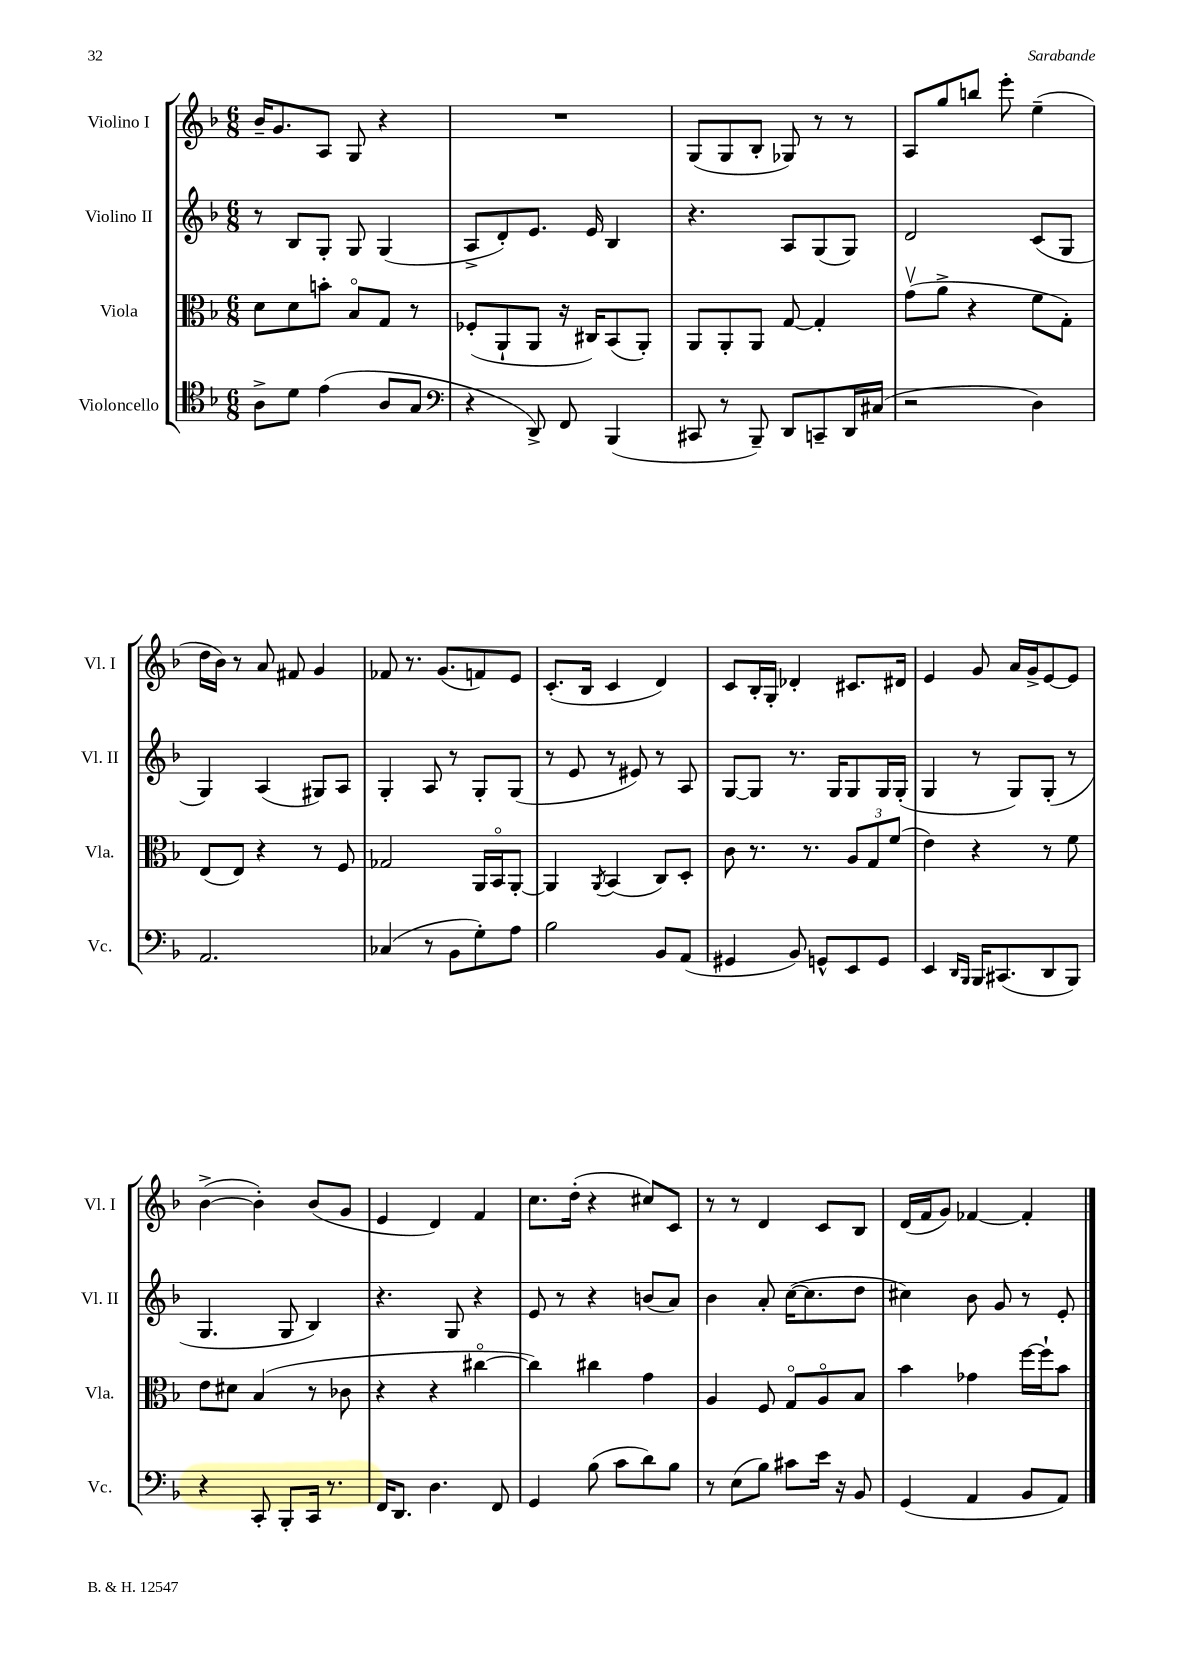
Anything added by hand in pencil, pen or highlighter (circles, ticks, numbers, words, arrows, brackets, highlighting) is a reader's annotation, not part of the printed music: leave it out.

**kern	**kern	**kern	**kern
*staff4	*staff3	*staff2	*staff1
*clefC4	*clefC3	*clefG2	*clefG2
*k[b-]	*k[b-]	*k[b-]	*k[b-]
*M6/8	*M6/8	*M6/8	*M6/8
8A^\L	8d\L	8r	16b-~/LK
.	.	.	8.g/
8d\J	8d\	8B-/L	.
(4e\	8b'\J	8G'/J	8A/J
.	8B-o/L	8G/	8G/
8A/L	8G/J	(4G/	4r
8G/J	8r	.	.
=	=	=	=
*clefF4	*	*	*
4r	(8F-'/L	8A^/L	2.r
.	8AA`/	8d'/)	.
8DD^/)	8AA/J	8.e/J	.
8FF/	16r	.	.
.	16C#/LK)	16e/	.
(4BBB-/	(8BB-/	4B-/	.
.	8AA'/J)	.	.
=	=	=	=
8CC#/	8AA/L	4.r	(8G/L
8r	8AA'/	.	8G/
8BBB-~/)	8AA/J	.	8B-'/J
8DD/L	[8G/	8A/L	8G-/)
8CC~/	4G'/]	(8G/	8r
16DD/L	.	8G/J)	8r
(16C#/JJ	.	.	.
=	=	=	=
2r	(8gv\L	2d/	8A/L
.	8a^\J	.	8gg/
.	4r	.	8bb/J
.	.	.	8eee'\
4D\)	8f\L	(8c/L	(4ee~\
.	8G'\J)	8G/J	.
=	=	=	=
2.AA/	(8E/L	4G/)	16dd\LL
.	.	.	16b-\JJ)
.	8E/J)	.	8r
.	4r	(4A/	8a/
.	.	.	8f#/
.	8r	8G#/L)	4g/
.	8F/	8A/J	.
=	=	=	=
(4C-/	2G-/	4G'/	8f-/
.	.	.	8.r
8r	.	8A/	.
.	.	.	(8.g/L
8BB-\L	.	8r	.
8G'\)	16AA/LL	8G'/L	8f/)
.	16BB-o/J	.	.
8A\J	[8AA'/J	(8G/J	8e/J
=	=	=	=
2B-\	4AA/]	8r	(8.c'/L
.	.	8e/	.
.	.	.	16B-/Jk
.	8qAA/	.	.
.	(4BB-/	8r	4c/
.	.	8e#/)	.
8BB-/L	8C/L)	8r	4d/)
(8AA/J	8D'/J	8A/	.
=	=	=	=
4GG#/	8c\	[8G/L	8c/L
.	8.r	8G/]J	16B-'/L
.	.	.	16G'/JJ
8BB-/)	.	8.r	4d-'/
.	8.r	.	.
8GG^^/L	.	.	.
.	.	16G/LK	.
8EE/	12A/L	8G/	8.c#/L
.	12G/	.	.
8GG/J	.	16G/L	.
.	(12f/J	.	.
.	.	(16G'/JJ	16d#/Jk
=	=	=	=
4EE/	4e\)	4G/	4e/
16qqDD/LL	.	.	.
16qqBBB-/JJ	.	.	.
16BBB-/LK	4r	8r	8g/
(8.CC#/	.	.	.
.	.	8G/L)	16a/LL
.	.	.	16g^/J
8DD/	8r	(8G'/J	[8e/
8BBB-/J)	8f\	8r	8e/]J
=	=	=	=
4r	8e\L	4.G/	([4b-^\
.	8d#\J	.	.
8CC'/	(4B-/	.	4b-'\])
8BBB-'/L	.	8G/	.
16CC/Jk	8r	4B-/)	(8b-/L
8.r	.	.	.
.	8c-\	.	8g/J
=	=	=	=
16FF/LK	4r	4.r	4e/
8.DD/J	.	.	.
4.D\	4r	.	4d/)
.	.	8G/	.
.	[4cc#o\	4r	4f/
8FF/	.	.	.
=	=	=	=
4GG/	4cc#\])	8e/	8.cc\L
.	.	8r	.
.	.	.	(16dd'\Jk
(8B-\	4cc#\	4r	4r
8c\L	.	.	.
8d\)	4g\	(8b/L	8cc#/L)
8B-\J	.	8a/J)	8c/J
=	=	=	=
8r	4A/	4b-\	8r
(8E\L	.	.	8r
8B-\J)	8F/	8a'/	4d/
8c#\L	8Go/L	([16cc\LK	.
.	.	8.cc\]	.
16e\Jk	8Ao/	.	8c/L
16r	.	.	.
8BB-/	8B-/J	8dd\J	8B-/J
=	=	=	=
(4GG/	4b-\	4cc#\)	(16d/LL
.	.	.	16f/J
.	.	.	8g/J)
4AA/	4g-\	8b-\	[4f-/
.	.	8g/	.
8BB-/L	[16ff\LL	8r	4f-'/]
.	16ff`\]J	.	.
8AA/J)	8b-\J	8e'/	.
==	==	==	==
*-	*-	*-	*-
